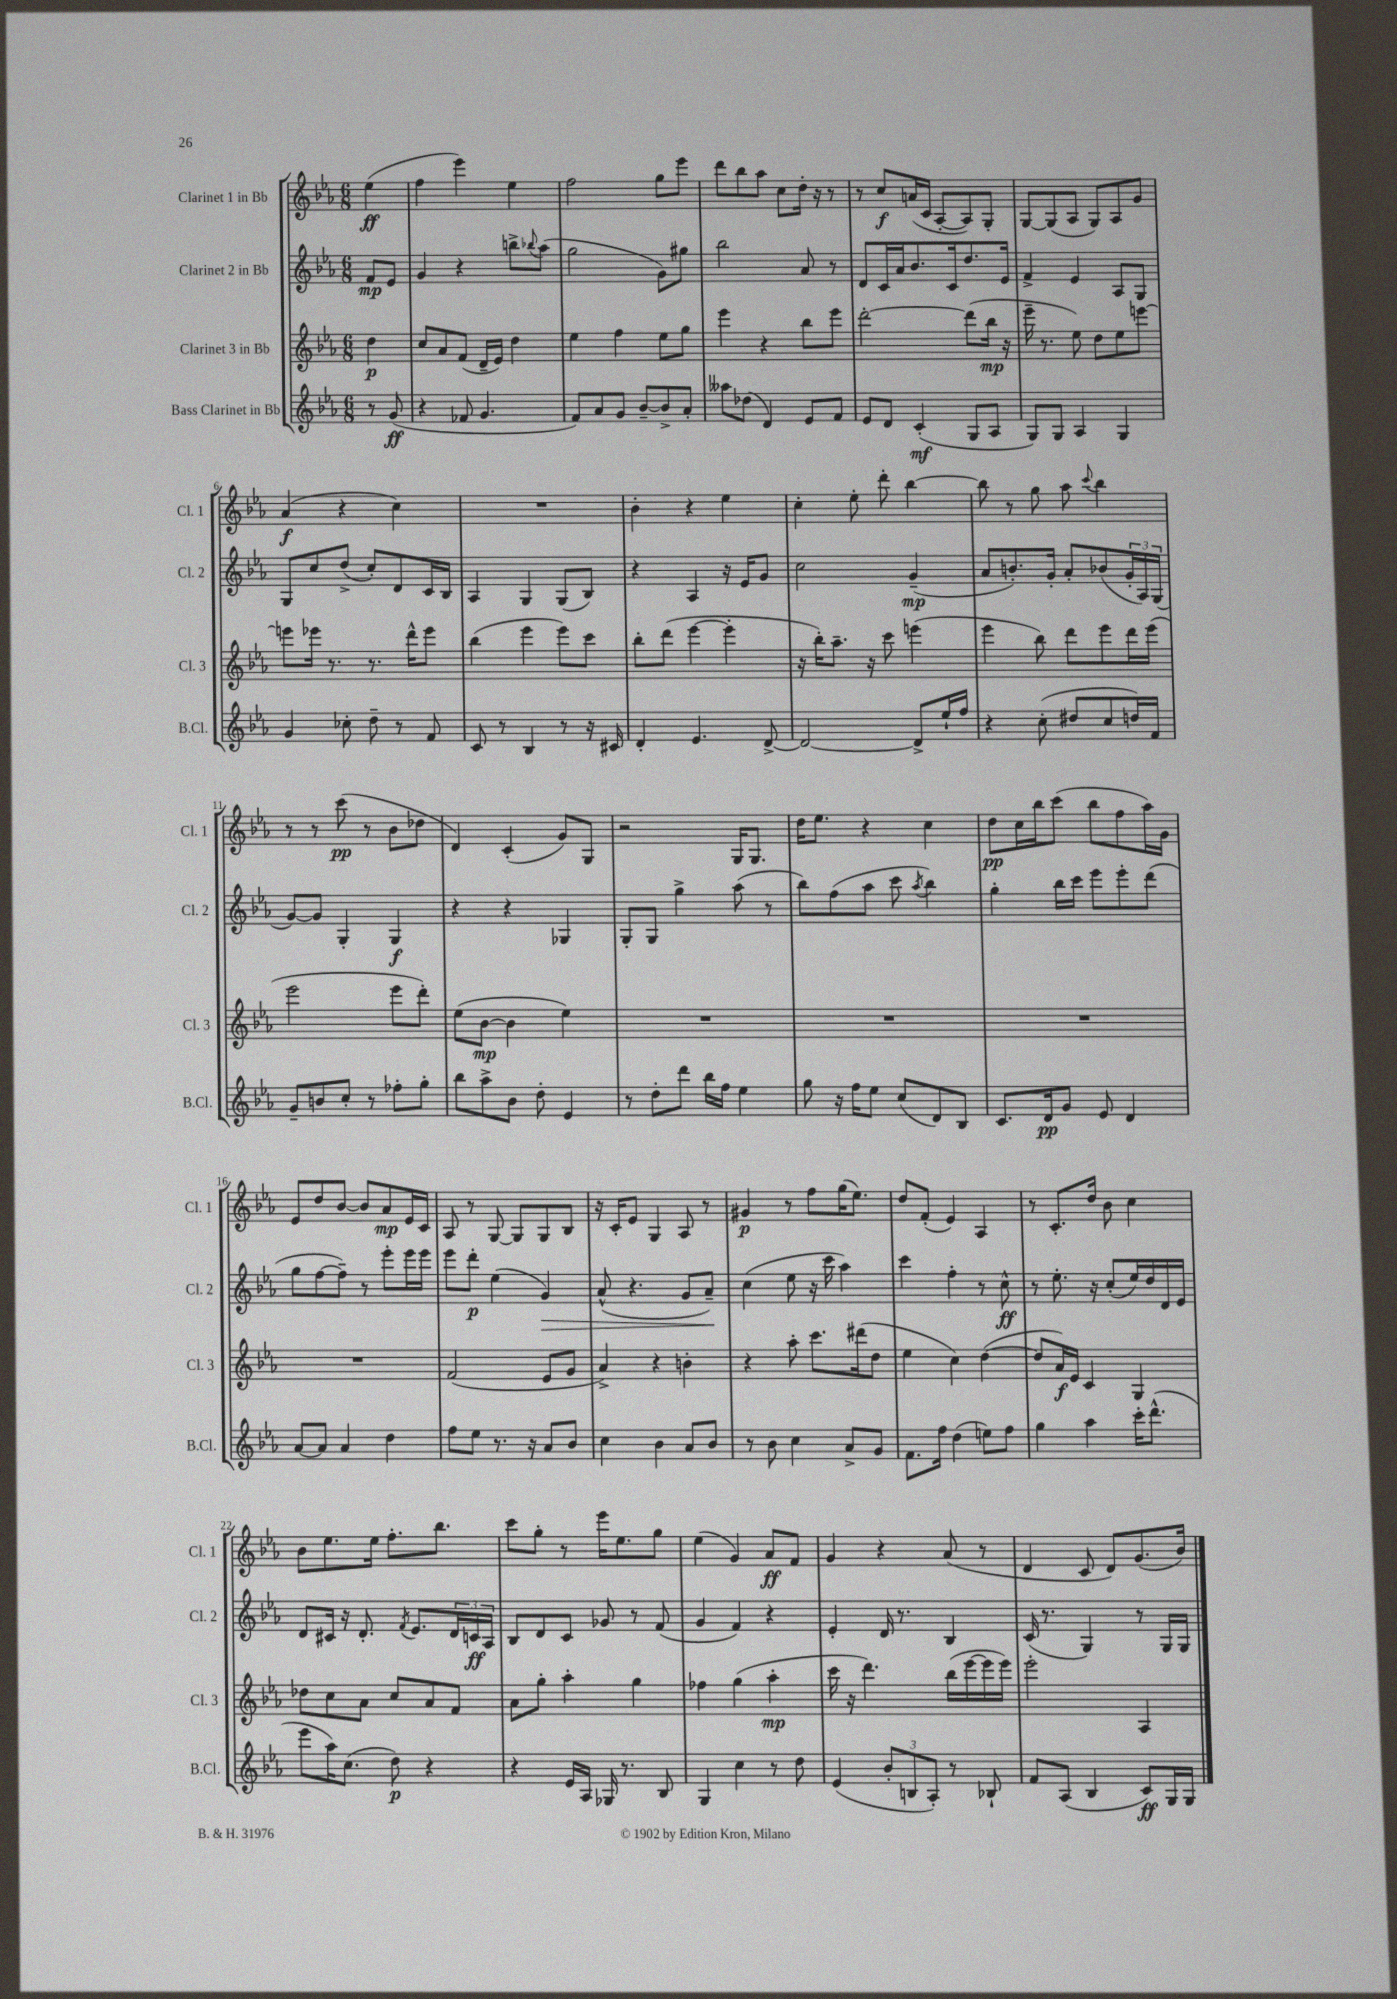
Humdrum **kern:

**kern	**kern	**kern	**kern
*staff4	*staff3	*staff2	*staff1
*clefG2	*clefG2	*clefG2	*clefG2
*k[b-e-a-]	*k[b-e-a-]	*k[b-e-a-]	*k[b-e-a-]
*M6/8	*M6/8	*M6/8	*M6/8
8r	4dd\	8f/L	(4ee-\
(8g/	.	8e-/J	.
=	=	=	=
4r	8cc/L	4g/	4ff\
.	8a-/	.	.
8f-/	(8f/J	4r	4eee-\)
4.g/	16d~/LL	.	.
.	16e-/JJ)	.	.
.	4dd\	8bb^\L	4ee-\
.	.	8qqbb-/	.
.	.	(8aa-\J	.
=	=	=	=
8f/L)	4ee-\	2gg\	2ff\
8a-/	.	.	.
8g/J	4ff\	.	.
[8b-~/L	.	.	.
8b-^/]	8ee-\L	8g\L)	8gg\L
8a-'/J	8gg\J	8gg#\J	8eee-\J
=	=	=	=
8aa--\L	4eee-\	2bb-\	8ddd\L
(8dd-\J	.	.	8bb-\
4d/)	4r	.	8aa-\J
.	.	.	8cc\L
8e-/L	8bb-\L	8a-/	16dd'\Jk
.	.	.	16r
8f/J	8eee-\J	8r	8r
=	=	=	=
8e-/L	[2ddd'\	8d/L	8r
8d/J	.	16c/L	8cc/L
.	.	16a-/J	.
(4c'/	.	8.b-/	(16a/L
.	.	.	16c/JJ
.	.	.	[8A-'/L
.	.	16c/k	.
8G/L	(8ddd\]L	8.dd/	8A-/])
8A-/J	16bb-\Jk	.	8G'/J
.	16r	16e-/Jk	.
=	=	=	=
8G/L)	16eee-~\	4f^/	[8G/L
.	8.r	.	.
8G/J	.	.	(8G/]
4A-/	8ee-\)	4e-/	8A-/J
.	8dd\L	.	8G/L)
4G/	8ee-\	8A-/L	8A-/
.	[8eee\J	8G/J	8g/J
=	=	=	=
4g/	8eee\]L	8G/L	(4a-/
.	16eee-\Jk	8cc/	.
.	8.r	.	.
8cc-'\	.	(8dd^/J	4r
8dd~\	8.r	8cc'/L)	.
8r	.	8d/	4cc\)
.	16ddd^^\LK	.	.
8f/	8eee-\J	16c/L	.
.	.	16B-/JJ	.
=	=	=	=
8c/	(4bb-\	4A-/	2.r
8r	.	.	.
4B-/	4eee-\	4G/	.
8r	8eee-\L)	(8G/L	.
16r	8ccc\J	8B-/J)	.
16c#/	.	.	.
=	=	=	=
4d'/	8bb-'\L	4r	4b-'\
.	(8ddd\J	.	.
4.e-/	[4eee-\	4A-/	4r
.	4eee-'\]	16r	4ee-\
.	.	16e-/LK	.
[8d^/	.	8g/J	.
=	=	=	=
2d/_	16r	2cc\	4cc'\
.	16bb-'\LK)	.	.
.	8.aa-~\J	.	.
.	.	.	8ee-'\
.	16r	.	.
.	8ccc\	.	8ddd'\
8d^/]L	(4eee\	(4g~/	[4bb-\
16ee-`/L	.	.	.
16ff/JJ	.	.	.
=	=	=	=
4r	4eee-\	8a-/L	8bb-\]
.	.	8.b'/)	8r
(8cc'\	8bb-\)	.	8gg\
.	.	16g'/Jk	.
8dd#/L	8ddd\L	8a-'/L	8aa-\
.	.	.	8qqccc/
8cc/	8eee-\	(8b-/	4bb-\
16dd/L)	16ddd\L	24g'/L	.
.	.	24A-/)	.
16f/JJ	(16eee-\JJ	.	.
.	.	(24G/JJ	.
=	=	=	=
8g~/L	2eee-\	[8g/L)	8r
8b/	.	8g/]J	8r
8cc'/J	.	4G'/	(8ccc\
8r	.	.	8r
8ff-'\L	8eee-\L	4G/	8b-\L
8gg'\J	8ddd'\J)	.	8dd-\J
=	=	=	=
8bb-\L	(8ee-\L	4r	4d/)
8aa-^\	[8b-\J	.	.
8b-\J	4b-\]	4r	(4c'/
8dd'\	.	.	.
4e-/	4ee-\)	4G-/	8g/L)
.	.	.	8G/J
=	=	=	=
8r	2.r	8G'/L	2r
8dd'\L	.	8G/J	.
8ddd\J	.	4gg^\	.
16bb-\LL	.	.	.
16ff\JJ	.	.	.
4ee-\	.	(8aa-\	16G/LK
.	.	.	8.G/J
.	.	8r	.
=	=	=	=
8gg\	2.r	8bb-\L)	16dd\LK
.	.	.	8.ee-\J
16r	.	(8ff\	.
16ff\LK	.	.	.
8ee-\J	.	8aa-\J	4r
(8cc/L	.	8ccc\	.
.	.	8qaa-/	.
8d/)	.	4bb-\)	4cc\
8B-/J	.	.	.
=	=	=	=
8.c/L	2.r	4gg'\	8dd\L
.	.	.	16cc\L
16d/k	.	.	16bb-\J
8g/J	.	16bb-\LL	(8ccc\J
.	.	16ccc\JJ	.
8e-/	.	8eee-\L	8bb-\L
4d/	.	8eee-'\	8ff\
.	.	(8ddd\J	16aa-\L)
.	.	.	16g\JJ
=	=	=	=
[8a-/L	2.r	8gg\L	8e-/L
8a-/]J	.	[8ff\	8dd/
4a-/	.	8ff~\]J)	[8b-/J
.	.	8r	8b-/]L
4dd\	.	8eee-'\L	8a-/
.	.	16eee-\L	16e-/L
.	.	16eee-\JJ	16c/JJ
=	=	=	=
8ff\L	(2f/	8eee-\L	8A-/
8ee-\J	.	8ddd'\J	8r
8.r	.	(4ee-\	[8G/
.	.	.	8G/]L
16r	.	.	.
8a-/L	8e-/L	4g/)	8G/
8b-/J	8g/J	.	8B-/J
=	=	=	=
4cc\	4a-^/)	(8a-^^/	16r
.	.	.	16c'/LK
.	.	4.r	8e-/J
4b-\	4r	.	4G/
8a-/L	4b'\	8g/L	8A-/
8b-/J	.	8a-~/J)	8r
=	=	=	=
8r	4r	(4cc\	4g#/
8b-\	.	.	.
4cc\	8aa-'\	8ee-\	8r
.	8.ccc\L	16r	8ff\L
.	.	16ccc\	.
8a-^/L	.	4aa-\)	(16gg\K
.	(16ddd#\k	.	8.ee-\J)
8g/J	8dd\J	.	.
=	=	=	=
8.f\L	4ee-\	4ccc\	8dd/L
.	.	.	(8f'/J
16ff\Jk	.	.	.
(4dd\	4cc\)	4ff'\	4e-/)
8ee\L)	([4dd\	8r	4A-/
8ff\J	.	8cc^^\	.
=	=	=	=
4gg\	8dd/]L	8r	8r
.	16a-/L)	8.ee-'\	8.c'/L
.	16e-/JJ	.	.
4aa-\	4c/	.	.
.	.	16r	16dd/Jk
.	.	(8cc'/L	8b-\
16ccc'\LK	4G/	16ee-/L)	4cc\
(8.ddd^^\J	.	16dd/	.
.	.	16d/	.
.	.	16e-/JJ	.
=	=	=	=
8eee-\L	8dd-\L	8d/L	8b-\L
16aa-\K)	8cc\	16c#/Jk	8.ee-\
(8.cc\J	.	16r	.
.	8a-\J	8.d'/	.
.	.	.	16ee-\Jk
8dd\)	8cc/L	.	8.ff'\L
.	.	8qf/	.
.	.	8.e-/L	.
4r	8a-/	.	.
.	.	.	8.bb-\J
.	8f/J	24d/L	.
.	.	24c/	.
.	.	24A-/JJ	.
=	=	=	=
4r	8a-\L	8B-/L	8ccc\L
.	8gg'\J	8d/	8gg'\J
16e-/LL	4aa-'\	8c/J	8r
16A-/JJ	.	.	.
16G-/	.	8g-/	16eee-\LK
8.r	.	.	8.ee-\
.	4gg\	8r	.
8B-/	.	(8f/	8gg\J
=	=	=	=
4G/	4ff-\	4g/	(4ee-\
4cc\	(4gg\	4f/)	4g/)
8r	4aa-'\	4r	8a-/L
8dd\	.	.	8f/J
=	=	=	=
(4e-/	16ccc\	4e-'/	4g/
.	16r	.	.
.	4.ddd\)	.	.
12b-'/L	.	16d/	4r
.	.	8.r	.
12B/	.	.	.
12A-'/J)	.	.	.
8r	(16bb-\LL	4B-/	(8a-/
.	[16eee-\	.	.
8B-`/	16eee-\]	.	8r
.	16eee-\JJ)	.	.
=	=	=	=
8f/L	2eee-'\	(16c/	4d/
.	.	8.r	.
(8A-/J	.	.	.
4B-/	.	4G/)	8c/
.	.	.	8d/L)
8c/L)	4A-/	8r	(8.g/
16G/L	.	16G/LL	.
16G/JJ	.	16G/JJ	16b-/Jk)
==	==	==	==
*-	*-	*-	*-
